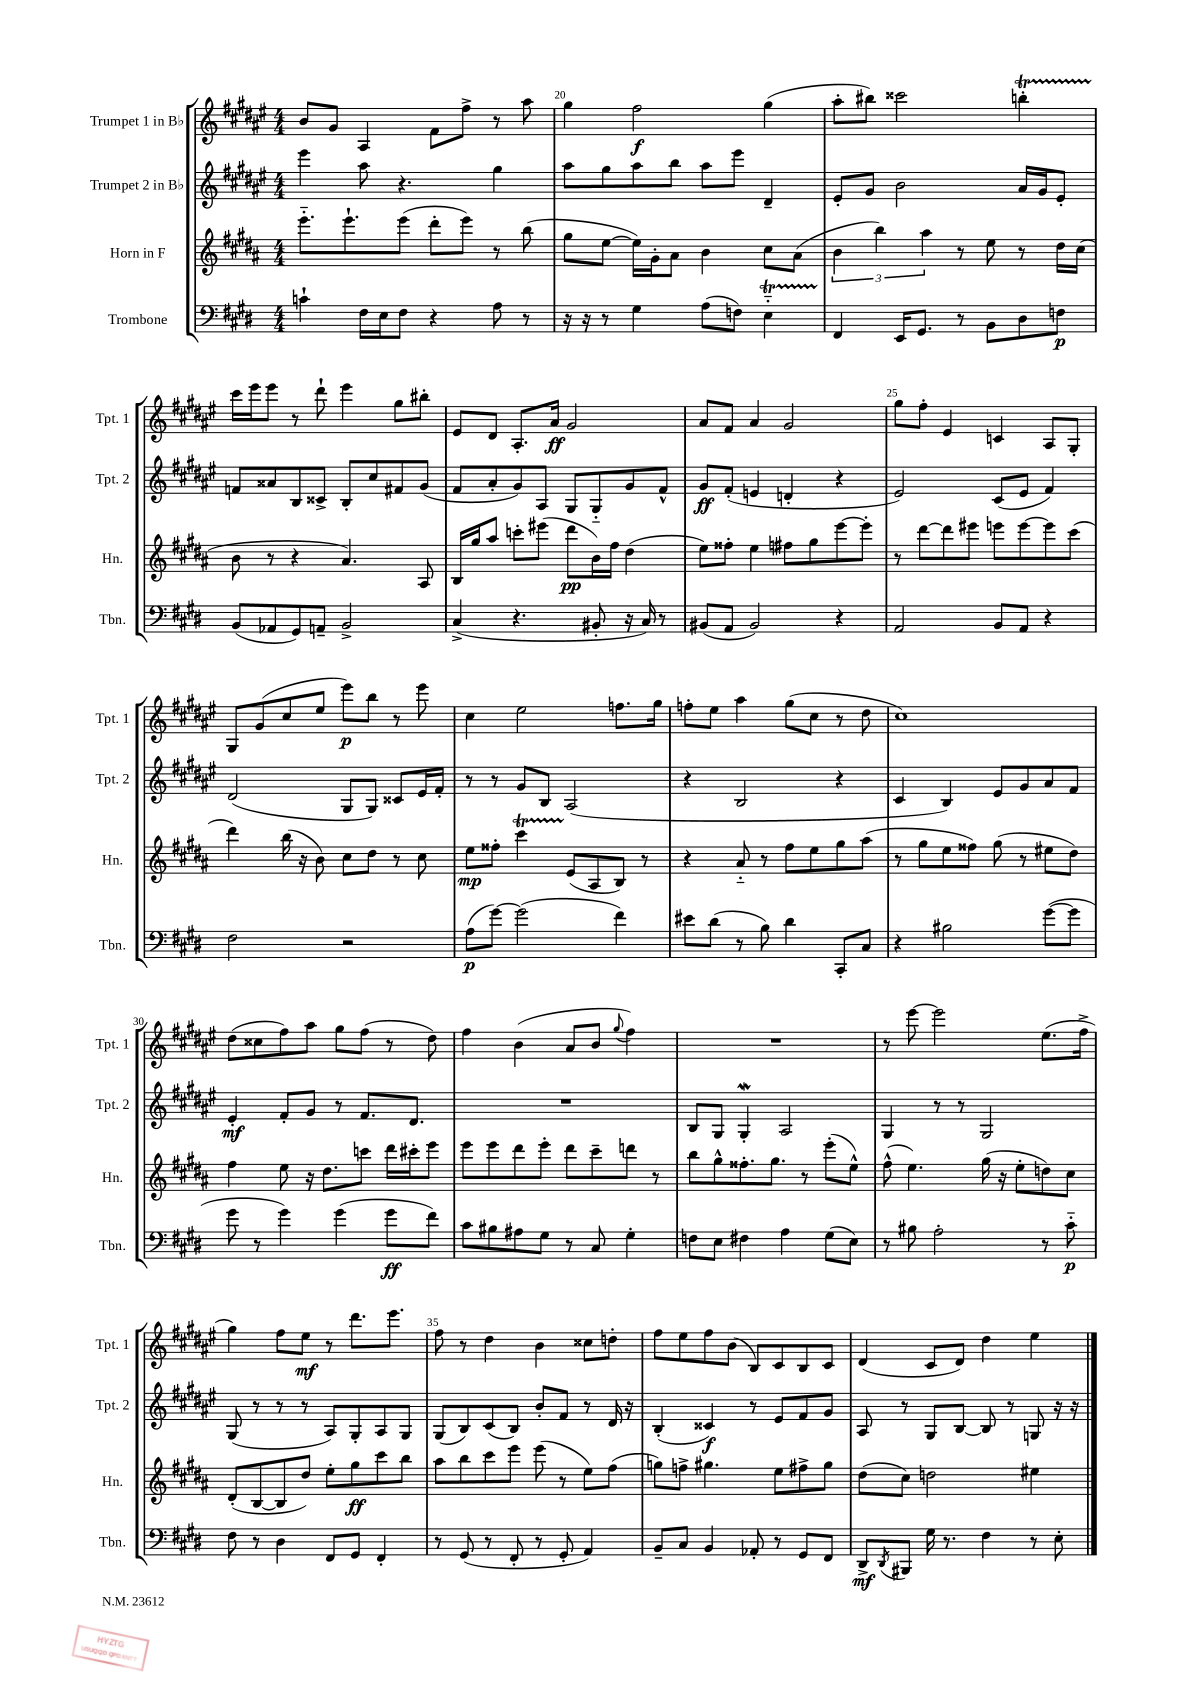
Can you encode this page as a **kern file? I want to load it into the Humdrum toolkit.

**kern	**kern	**kern	**kern
*staff4	*staff3	*staff2	*staff1
*clefF4	*clefG2	*clefG2	*clefG2
*k[f#c#g#d#]	*k[f#c#g#d#a#]	*k[f#c#g#d#a#e#]	*k[f#c#g#d#a#e#]
*M4/4	*M4/4	*M4/4	*M4/4
4c`	8.eee'~	4eee#	8b
.	.	.	8g#
.	8.eee`	.	.
16F#	.	8aa#	4A#
16E	.	.	.
8F#	(8eee	4.r	.
4r	8ddd#'	.	8f#
.	8eee)	.	8ff#^
8A	8r	4gg#	8r
8r	(8bb	.	8aa#
=	=	=	=
16r	8gg#	8aa#	4gg#
16r	.	.	.
8r	[8ee	8gg#	.
4G#	16ee])	8aa#	2ff#
.	16g#'	.	.
.	8a#	8bb	.
(8A	4b	8aa#	.
8F)	.	8eee#	.
4E'~	8cc#	4d#~	(4gg#
.	(8a#	.	.
=	=	=	=
4FF#	6b	8e#'	8aa#'
.	.	8g#	8bb#)
.	6bb)	.	.
16EE	.	2b	2ccc##
8.GG#	.	.	.
.	6aa#	.	.
8r	8r	.	.
8BB	8ee	.	.
8D#	8r	16a#	4bb'
.	.	16g#	.
8F	16dd#	8e#'	.
.	(16cc#	.	.
=	=	=	=
(8BB	8b	8f	16ccc#
.	.	.	16eee#
8AA-	8r	8a##	8eee#
8GG#)	4r	8B	8r
8AA~	.	8c##^	8ddd#`
2BB^	4.a#)	8B'	4eee#
.	.	8cc#	.
.	.	8f#	8gg#
.	8A#	(8g#	8bb#'
=	=	=	=
(4C#^	16B	8f#	8e#
.	16gg#	.	.
.	8aa#	8a#'	8d#
4.r	8ccc'	8g#)	8.A#'
.	(8eee#	8A#	.
.	.	.	16a#
.	8ddd#	8G#	2g#
8BB#'	16b)	8G#'~	.
.	16ff#	.	.
16r	(4dd#	8g#	.
16C#)	.	.	.
8r	.	8f#^^	.
=	=	=	=
(8BB#	8ee)	8g#	8a#
8AA	8ff##'	(8f#'	8f#
2BB#)	4ee	4e	4a#
.	8ff#	4d'	2g#
.	8gg#	.	.
4r	[8eee	4r	.
.	8eee']	.	.
=	=	=	=
2AA	8r	2e#)	8gg#
.	[8ddd#	.	8ff#'
.	8ddd#]	.	4e#
.	8eee#	.	.
8BB	8eee	(8c#	4c
8AA	[8eee	8e#	.
4r	8eee]	4f#)	8A#
.	(8ccc#	.	8G#'
=	=	=	=
2F#	4ddd#)	(2d#	8G#
.	.	.	(8g#
.	(16bb	.	8cc#
.	16r	.	.
.	8b)	.	8ee#
2r	8cc#	8G#	8eee#)
.	8dd#	8G#)	8bb
.	8r	8c##	8r
.	8cc#	16e#	8eee#
.	.	16f#'	.
=	=	=	=
(8A	8ee	8r	4cc#
[8g#)	8ff##'	8r	.
(2g#]	4ccc#	8g#	2ee#
.	.	8B	.
.	(8e	(2A#	.
.	8A#	.	.
4f#)	8B)	.	8.ff
.	8r	.	.
.	.	.	16gg#
=	=	=	=
8e#	4r	4r	8ff'
(8d#	.	.	8ee#
8r	8a#'~	2B	4aa#
8B)	8r	.	.
4d#	8ff#	.	(8gg#
.	8ee	.	8cc#
8CC#'	8gg#	4r	8r
8C#	(8aa#	.	8dd#
=	=	=	=
4r	8r	4c#	1cc#)
.	8gg#	.	.
2B#	8ee	4B)	.
.	8ff##)	.	.
.	(8gg#	8e#	.
.	8r	8g#	.
([8g#	8ee#	8a#	.
8g#]	8dd#)	8f#	.
=	=	=	=
8g#	4ff#	4e#'	(8dd#
8r	.	.	8cc##
4g#)	8ee	8f#'	8ff#)
.	16r	8g#	8aa#
.	8.dd#	.	.
(4g#	.	8r	8gg#
.	8ccc	8.f#	(8ff#
8g#	16ddd#	.	8r
.	16ccc#'	8.d#	.
8f#)	8eee	.	8dd#)
=	=	=	=
8c#	8eee	1r	4ff#
8B#	8eee	.	.
8A#	8ddd#	.	(4b
8G#	8eee'	.	.
8r	8ddd#	.	8a#
8C#	8ccc#~	.	8b
.	.	.	8qqgg#
4G#'	8ddd	.	4ff#)
.	8r	.	.
=	=	=	=
8F	8bb	8B	1r
8E	8gg#^^	8G#	.
4F#	8.ff##'	4G#'	.
.	8.gg#	.	.
4A	.	2A#	.
.	8r	.	.
(8G#	(8eee'	.	.
8E)	8ee^^)	.	.
=	=	=	=
8r	(8ff#^^	4G#	8r
8B#	4.ee)	.	[8eee#
2A'	.	8r	2eee#]
.	.	8r	.
.	(16gg#	2G#	.
.	16r	.	.
.	8ee'	.	.
8r	8dd)	.	(8.ee#
8c#'~	8cc#	.	.
.	.	.	16ff#^
=	=	=	=
8F#	(8d#'	(8G#	4gg#)
8r	[8B	8r	.
4D#	8B]	8r	8ff#
.	8dd#)	8r	8ee#
8FF#	8ee'	8A#)	8r
8GG#	8gg#	8G#'	8.ddd#
4FF#'	8ccc#	8A#	.
.	.	.	8.eee#
.	8bb	8G#	.
=	=	=	=
8r	8aa#	(8G#	8ff#
(8GG#	8bb	8B)	8r
8r	8ccc#	(8c#	4dd#
8FF#'	8eee	8B)	.
8r	(8eee	8b'	4b
8GG#'	8r	8f#	.
4AA)	8ee)	8r	8cc##
.	(8ff#	16d#	8dd'
.	.	16r	.
=	=	=	=
8BB~	8gg)	(4B'	8ff#
8C#	8ff^	.	8ee#
4BB	4.gg#	4c##)	8ff#
.	.	.	(8b
8AA-'	.	8r	8B)
8r	8ee	8e#	8c#
8GG#	8ff#^	8f#	8B
8FF#	8gg#	8g#	8c#
=	=	=	=
8DD#^	(8dd#	8A#	(4d#
8qDD#	.	.	.
8BBB#	8cc#)	8r	.
16G#	2dd	8G#	8c#
8.r	.	.	.
.	.	[8B	8d#)
4F#	.	8B]	4dd#
.	.	8r	.
8r	4ee#	8G	4ee#
8E'	.	16r	.
.	.	16r	.
==	==	==	==
*-	*-	*-	*-
